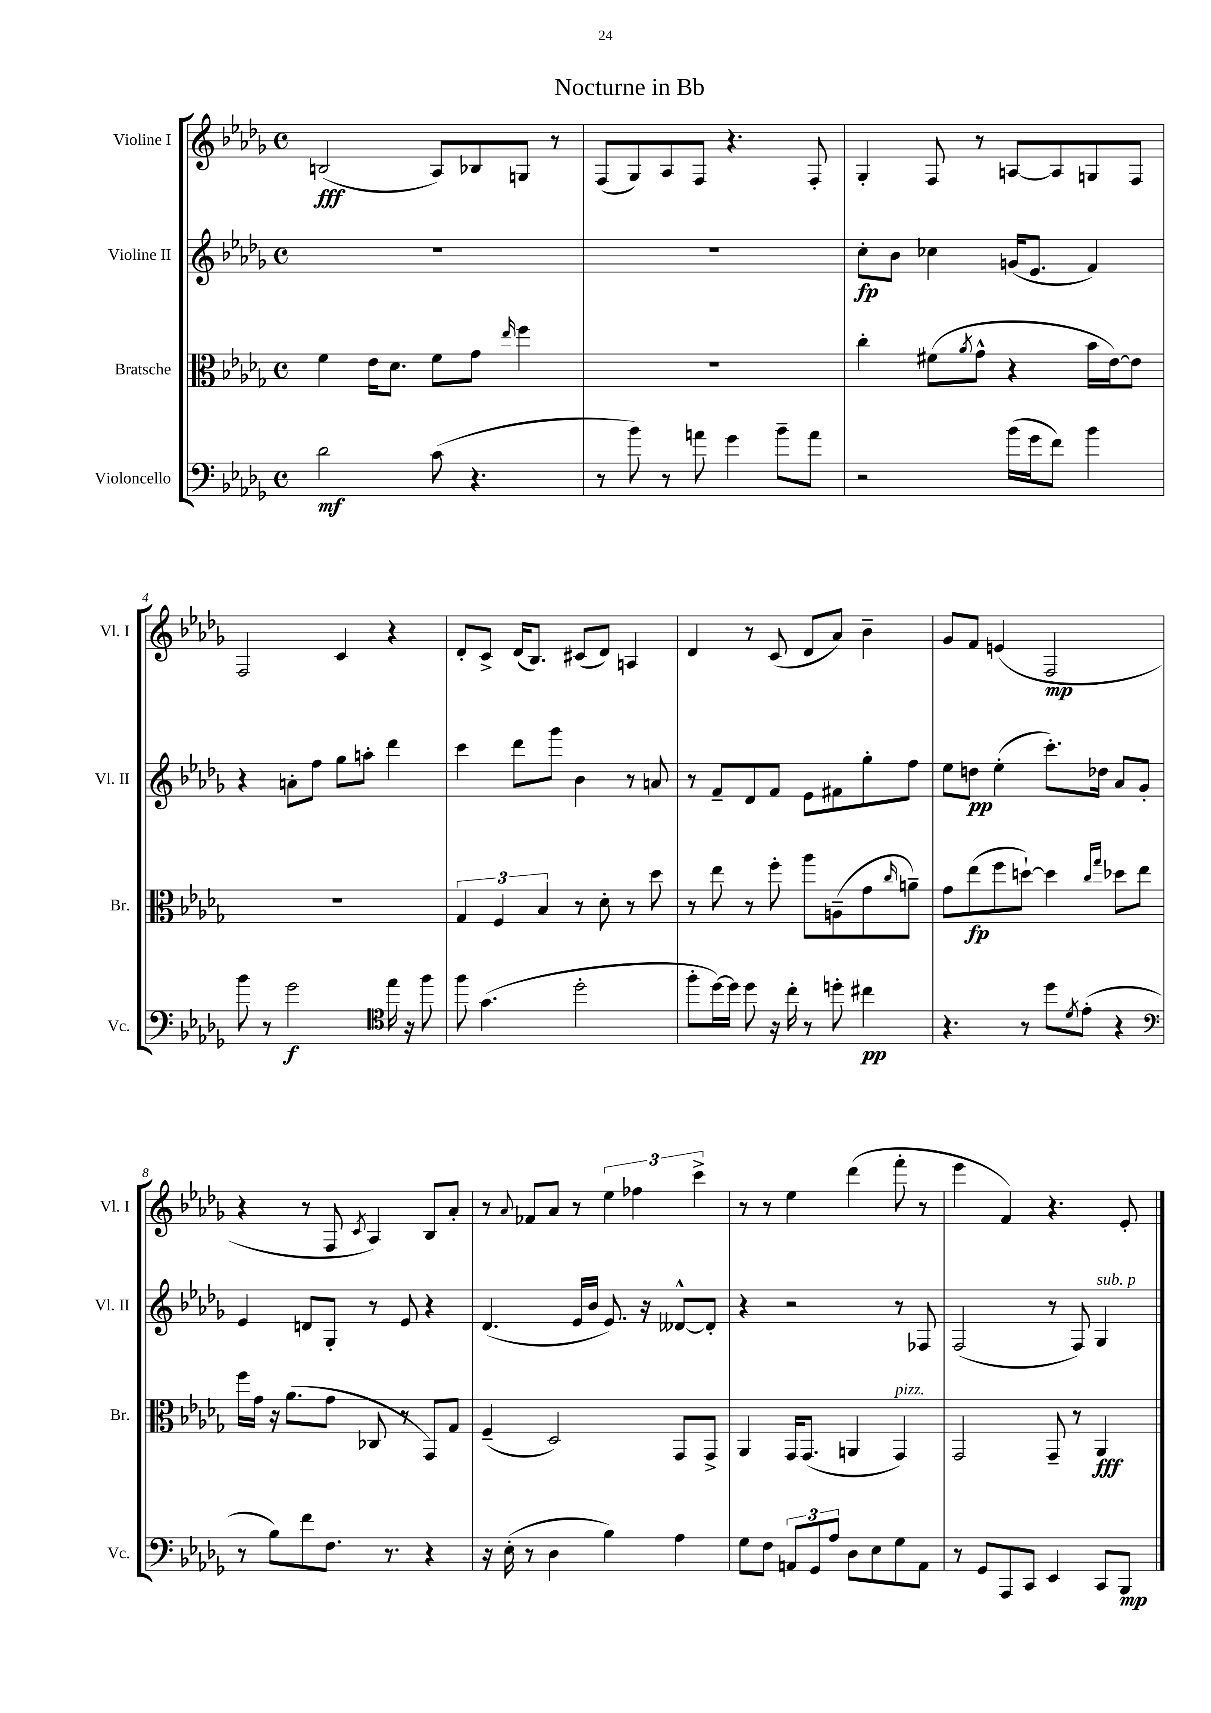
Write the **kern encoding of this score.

**kern	**kern	**kern	**kern
*staff4	*staff3	*staff2	*staff1
*clefF4	*clefC3	*clefG2	*clefG2
*k[b-e-a-d-g-]	*k[b-e-a-d-g-]	*k[b-e-a-d-g-]	*k[b-e-a-d-g-]
*M4/4	*M4/4	*M4/4	*M4/4
*met(c)	*met(c)	*met(c)	*met(c)
2d-\	4f\	1r	(2B/
.	16e-\LK	.	.
.	8.d-\J	.	.
(8c\	8f\L	.	8A-/L)
4.r	8g-\J	.	8B-/
.	16qqee-/	.	.
.	4ff\	.	8G/J
.	.	.	8r
=	=	=	=
8r	1r	1r	(8F/L
8b-\)	.	.	8G-/)
8r	.	.	8A-/
8a\	.	.	8F/J
4g-\	.	.	4.r
8b-~\L	.	.	.
8a\J	.	.	8F'/
=	=	=	=
2r	4cc'\	8cc'\L	4G-'/
.	.	8b-\J	.
.	(8f#\L	4cc-\	8F/
.	8qa-/	.	.
.	8g-^^\J	.	8r
(16b-\LL	4r	(16g/LK	[8A/L
16g-\J	.	8.e-/J	.
8f\J)	.	.	8A/]
4b-\	16b-\LL	4f/)	8G/
.	[16e-\J)	.	.
.	8e-\]J	.	8F/J
=	=	=	=
8b-\	1r	4r	2F/
8r	.	.	.
2g-\	.	8a'\L	.
.	.	8ff\J	.
.	.	8gg-\L	4c/
.	.	8aa'\J	.
*clefC4	*	*	*
16ee-\	.	4ddd-\	4r
16r	.	.	.
8ff\	.	.	.
=	=	=	=
8ff\	6G-/	4ccc\	8d-'/L
(4.g-\	.	.	8c^/J
.	6F/	.	.
.	.	8ddd-\L	(16d-/LK
.	.	.	8.B-/J)
.	6B-/	.	.
.	.	8ggg-\J	.
2dd-'\	8r	4b-\	(8c#/L
.	8d-'\	.	8d-/J)
.	8r	8r	4A/
.	8dd-\	8a/	.
=	=	=	=
8ff'\L	8r	8r	4d-/
[16dd-\L)	8ee-\	8f~/L	.
16dd-\]JJ	.	.	.
8dd-\	8r	8d-/	8r
16r	8ff'\	8f/J	(8c/
16cc'\	.	.	.
8r	8aa-\L	8e-\L	8d-/L
8dd'\	(8A~\	8f#\	8a-/J)
4cc#\	8g-\	8gg-'\	4b-~\
.	16qqcc/	.	.
.	8a~\J)	8ff\J	.
=	=	=	=
4.r	8g-\L	8ee-\L	8g-/L
.	(8ee-\	8dd\J	8f/J
.	8ff\	(4ee-'\	(4e/
8r	[8dd`\J)	.	.
8dd-\L	4dd\]	8.ccc'\L)	2F/
8qd-/	.	.	.
(8e-'\J	.	.	.
.	.	16dd-\Jk	.
.	16qqcc/LL	.	.
.	16qqgg-/JJ	.	.
4r	8dd-\L	8a-/L	.
.	8ee-\J	8g-'/J	.
=	=	=	=
*clefF4	*	*	*
8r	16ff\LL	4e-/	4r
.	16g-\JJ	.	.
8B-\L)	16r	.	.
.	(8.a-\L	.	.
8f\	.	8d/L	8r
8.F\J	8g-\J	8G-'/J	8F/
.	.	.	8qc/
.	8C-/	8r	4A-/)
8.r	.	.	.
.	8r	8e-/	.
4r	8GG-/L)	4r	8B-/L
.	8G-/J	.	8a-'/J
=	=	=	=
16r	(4F~/	(4.d-/	8r
(16E-'\	.	.	.
.	.	.	8qqa-/
8r	.	.	8f-/L
4D-\	2D-/)	.	8a-/J
.	.	16e-/LL	8r
.	.	16b-/JJ	.
4B-\)	.	8.e-/)	6ee-\
.	.	.	6ff-\
.	.	16r	.
4A-\	8GG-/L	[8d--^^/L	.
.	.	.	6ccc^\
.	8GG-^/J	8d--'/]J	.
=	=	=	=
8G-\L	4AA-/	4r	8r
8F\J	.	.	8r
12AA/L	16GG-/LK	2r	4ee-\
.	(8.GG-/J	.	.
12GG-/	.	.	.
12A-/J	.	.	.
8D-\L	4AA/	.	(4ddd-\
8E-\	.	.	.
8G-\	4GG-/)	8r	8fff'\
8AA\J	.	8F-/	8r
=	=	=	=
8r	2GG-/	(2F/	4eee-\
8GG-/L	.	.	.
8AAA-/	.	.	4f/)
8CC/J	.	.	.
4EE-/	8GG-~/	8r	4.r
.	8r	8F/)	.
8CC/L	4AA-/	4G-/	.
8BBB-/J	.	.	8e-'/
==	==	==	==
*-	*-	*-	*-
